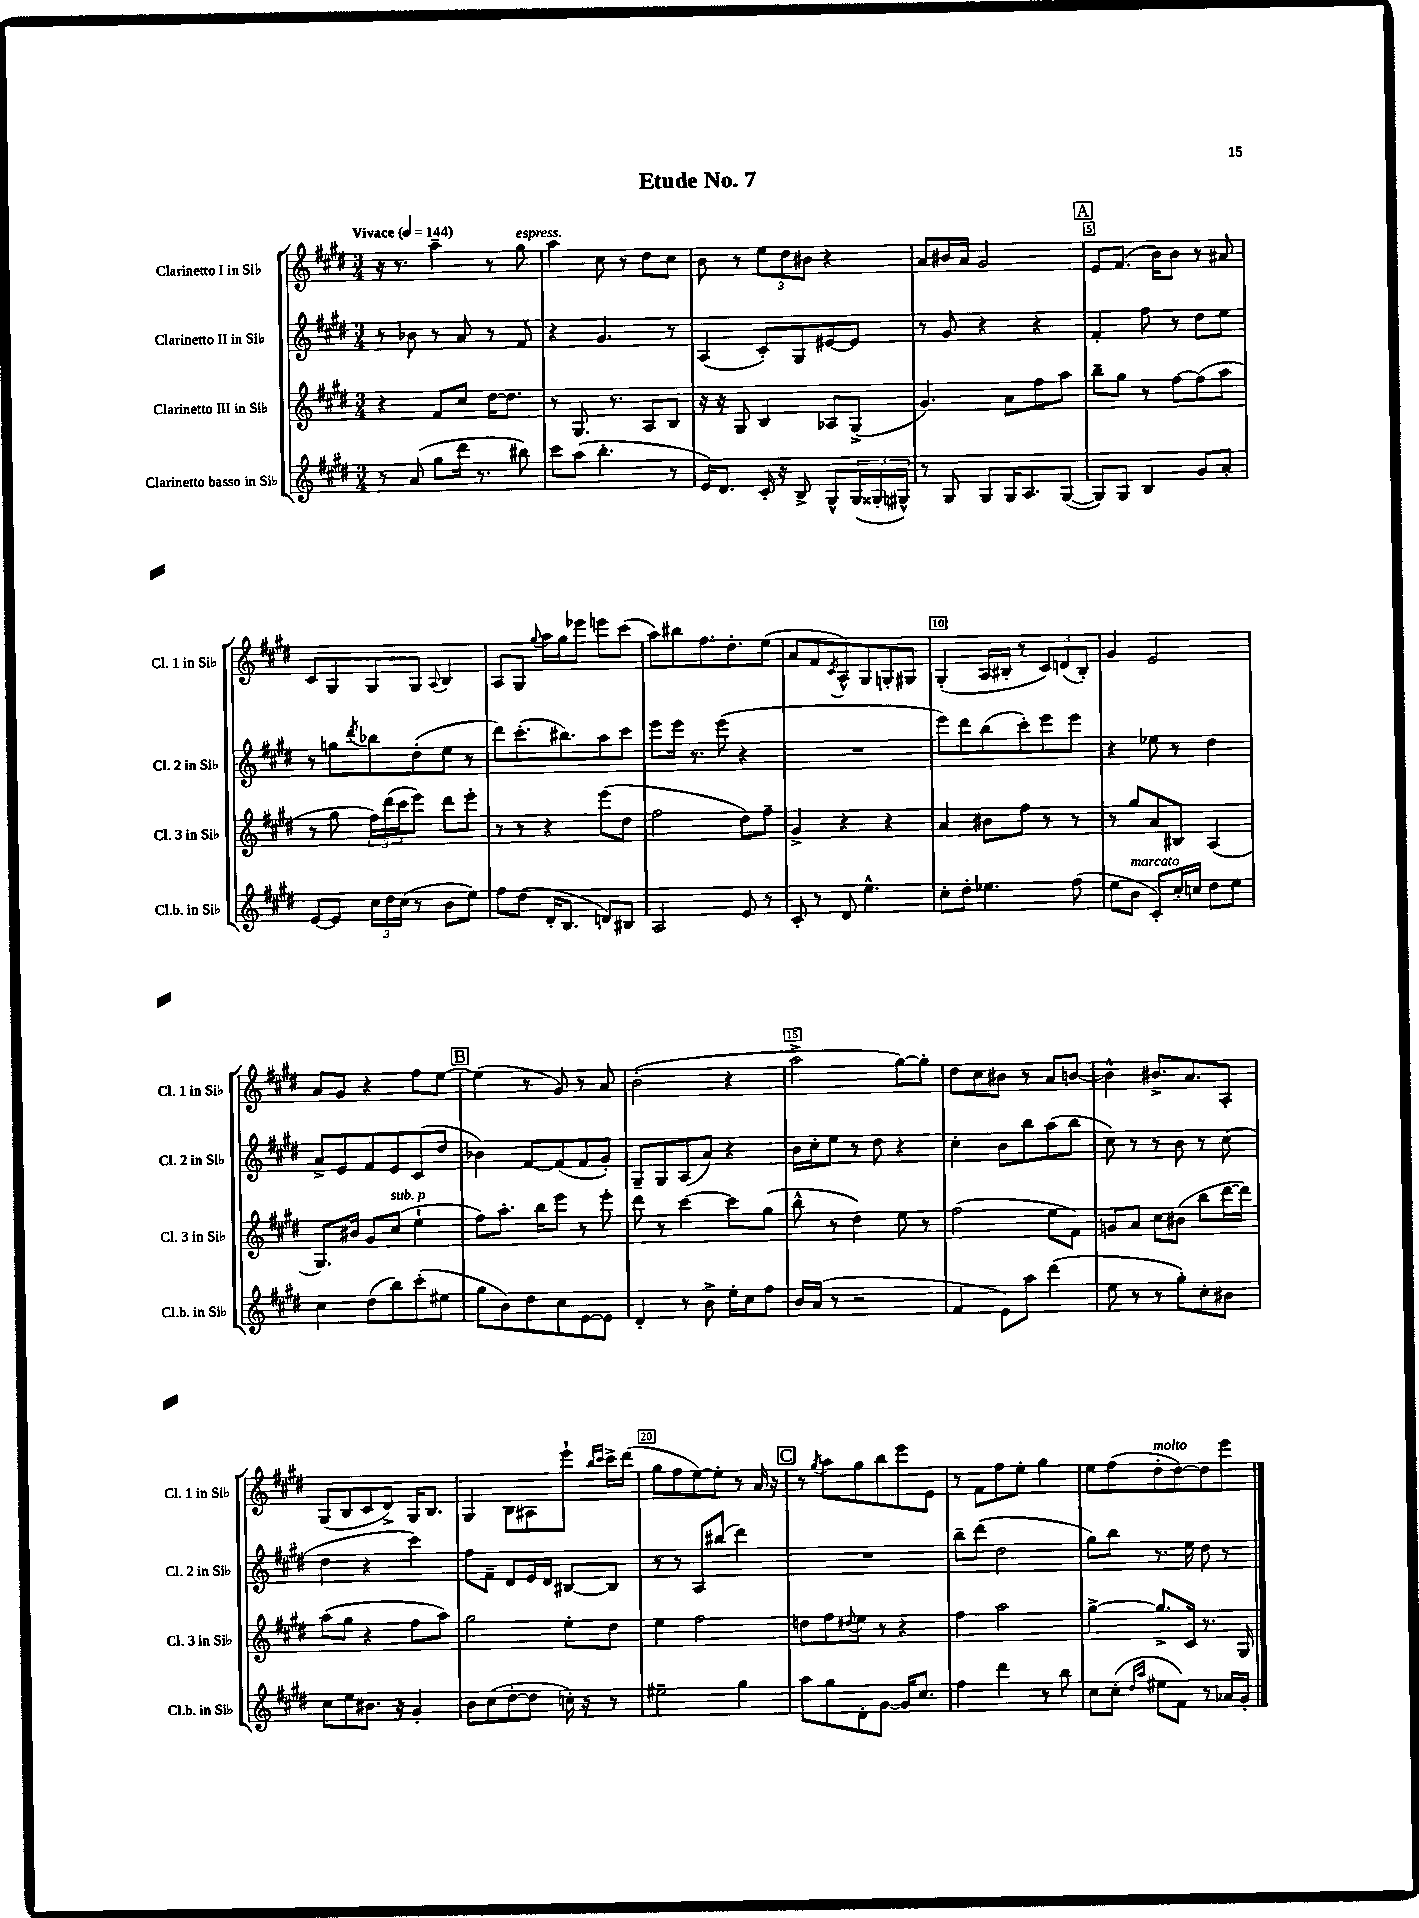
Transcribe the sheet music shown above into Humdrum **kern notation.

**kern	**kern	**kern	**kern
*staff4	*staff3	*staff2	*staff1
*clefG2	*clefG2	*clefG2	*clefG2
*k[f#c#g#d#]	*k[f#c#g#d#]	*k[f#c#g#d#]	*k[f#c#g#d#]
*M3/4	*M3/4	*M3/4	*M3/4
*MM144	*MM144	*MM144	*MM144
8r	4r	8r	16r
.	.	.	8.r
(8a	.	8b-	.
8gg#	8f#	8r	4aa~
16ddd#	8cc#	8a	.
8.r	.	.	.
.	[16dd#	8r	8r
.	8.dd#]	.	.
8bb#)	.	8f#	8gg#
=	=	=	=
8ccc#	8r	4r	4aa
(8aa	8.G#	.	.
4.bb'	.	4.g#	8cc#
.	8.r	.	.
.	.	.	8r
.	8A	.	8dd#
8r	8B	8r	8cc#
=	=	=	=
16e)	16r	(4A	8b
8.d#	16r	.	.
.	8G#	.	8r
16c#'	4B	8c#')	12ee
16r	.	.	.
.	.	.	12dd#
8B^	.	8G#	.
.	.	.	12b#
8G#^^	8A-	[8e#	4r
(24G#	(8G#^	8e#]	.
24G##'	.	.	.
24G#^^)	.	.	.
=	=	=	=
8r	4.g#)	8r	8a
8G#	.	8g#	16b#
.	.	.	16a
8G#	.	4r	2g#
16G#	8a	.	.
8.A	.	.	.
.	8ff#	4r	.
([8G#	8aa	.	.
=	=	=	=
8G#])	8bb~	4f#'	8e
8G#	8gg#	.	(8.f#
4B	8r	8ff#	.
.	.	.	16b)
.	[8ff#	8r	8b
8g#	(8ff#]	8dd#	8r
8a'	8aa	8ee	8a#
=	=	=	=
[8e	8r	8r	8c#
8e]	8gg#	8gg	8G#
.	.	8qddd#	.
24cc#	24ff#)	8bb-	8G#
24dd#	(24ddd#	.	.
(24cc#	24ccc#	.	.
8r	8eee)	(8dd#'	8G#
.	.	.	8qqA
8b	8ddd#	8ee	4B
8ee)	8eee'	8r	.
=	=	=	=
8ff#	8r	8ddd#)	8A
(8dd#	8r	(8.ccc#'	8G#
.	.	.	8qqgg#
16d#'	4r	.	16aa
8.B	.	8.bb#)	16gg#
.	.	.	8eee-
8d)	(8eee	8aa	8eee
8B#	8dd#	8ccc#	(8ccc#
=	=	=	=
2A	2ff#	8eee	8aa)
.	.	16eee	8bb#
.	.	8.r	.
.	.	.	8.ff#
.	.	(8eee	.
.	.	.	8.dd#'
8e	8dd#)	4r	.
8r	8ff#~	.	(8ee
=	=	=	=
8c#'	4g#^	2.r	8a
8r	.	.	8f#
.	.	.	8qc#
8d#	4r	.	8A^^)
4.ee^^	.	.	8G#
.	4r	.	8G'
.	.	.	8G#
=	=	=	=
8cc#'	4a	8eee)	(4G#'
8dd#'	.	8ddd#	.
4.ee-	8b#	(8bb	16A
.	.	.	16B#'
.	8ff#	8ccc#')	8r
.	8r	8eee	12c#)
.	.	.	(12d
(8ff#	8r	8eee	.
.	.	.	12B#')
=	=	=	=
8ee	8r	4r	4g#
8b	8gg#	.	.
8c#')	8a	8ee-	2e
16cc#'	8B#	8r	.
16cc	.	.	.
8dd#	(4A	4dd#	.
8ee	.	.	.
=	=	=	=
4cc#	8.G#)	8a^	8a
.	.	8e	8g#
.	16b#	.	.
(8dd#	8g#	8f#	4r
8bb)	(8cc#	8e	.
(8ccc#'	4ee`	(8c#	8ff#
8ee#	.	8dd#	[8ee
=	=	=	=
8gg#	8ff#)	4b-)	(4ee]
8b)	8.aa'	.	.
8dd#	.	[8f#	8r
.	16bb	.	.
8cc#	8eee	(8f#]	8g#)
[8e	8r	8f#	8r
8e]	8eee'	8g#')	8a
=	=	=	=
4d#'	8ddd#	8G#~	(2b'
.	8r	8G#	.
8r	[4ccc#	(8A	.
8b^	.	8a)	.
16ee'	8ccc#]	4r	4r
16cc#	.	.	.
8ff#	(8gg#	.	.
=	=	=	=
16b	8bb^^	16b	2aa^
(16a	.	16cc#'	.
8r	8r	8ee	.
2r	4dd#)	8r	.
.	.	8dd#	.
.	8ee	4r	[8gg#)
.	8r	.	8gg#']
=	=	=	=
4f#	(2ff#	4cc#'	8dd#
.	.	.	8cc#
8e)	.	8b	8b#
8aa	.	8bb	8r
(4ddd#	8ee	(8aa	8a
.	8f#)	8bb	[8b
=	=	=	=
8ee	8g	8cc#)	4b^^]
8r	8a	8r	.
8r	8cc#	8r	8.b#^
8gg#')	(8b#	8b	.
.	.	.	8.a
8cc#'	8bb	8r	.
8b#	[16ddd#	(8cc#	8A'
.	16ddd#])	.	.
=	=	=	=
8cc#	(8aa	4dd#	(8G#
8ee	8gg#	.	8B
8.b#	4r	4r	8c#
.	.	.	8d#^)
16r	.	.	.
4g#'	8ff#	4ccc#)	16G#
.	.	.	8.B
.	8aa)	.	.
=	=	=	=
8b	2gg#	8ff#	4G#
(8cc#	.	8f#~	.
[8dd#'	.	8d#	8B
8dd#]	.	16e	8A#
.	.	16d#	.
16cc')	8ee'	[8B#	8eee`
16r	.	.	.
.	.	.	16qqbb
.	.	.	16qqccc#
8r	8dd#	8B#]	16ccc#^
.	.	.	(16ddd#
=	=	=	=
2ee#~	4ee	8r	8gg#
.	.	8r	8ff#
.	2ff#	8A	[8ee)
.	.	(8bb#	8ee']
4gg#	.	4ddd#)	8r
.	.	.	16a
.	.	.	16r
=	=	=	=
8aa	8dd	2.r	8r
.	.	.	8qgg#
8gg#	8ff#	.	8aa
.	8qqdd#	.	.
8d#'	8ee	.	8gg#
[8g#	8r	.	8bb
16g#]	4r	.	8eee
8.cc#	.	.	.
.	.	.	8e
=	=	=	=
4ff#	4ff#	8bb~	8r
.	.	(8ddd#	8f#
4ddd#	2aa	2dd#	8ff#
.	.	.	8ee'
8r	.	.	4gg#
8bb	.	.	.
=	=	=	=
8cc#	[4gg#^	8gg#)	8ee
(8cc#'	.	8bb	(8ff#
16qqdd#	.	.	.
16qqaa	.	.	.
8ee#	8.gg#^]	8.r	8dd#'
8f#)	.	.	[8dd#)
.	16c#	16ee	.
8r	8.r	8dd#	8dd#]
16a-	.	8r	8eee
16g#'	16G#	.	.
==	==	==	==
*-	*-	*-	*-
